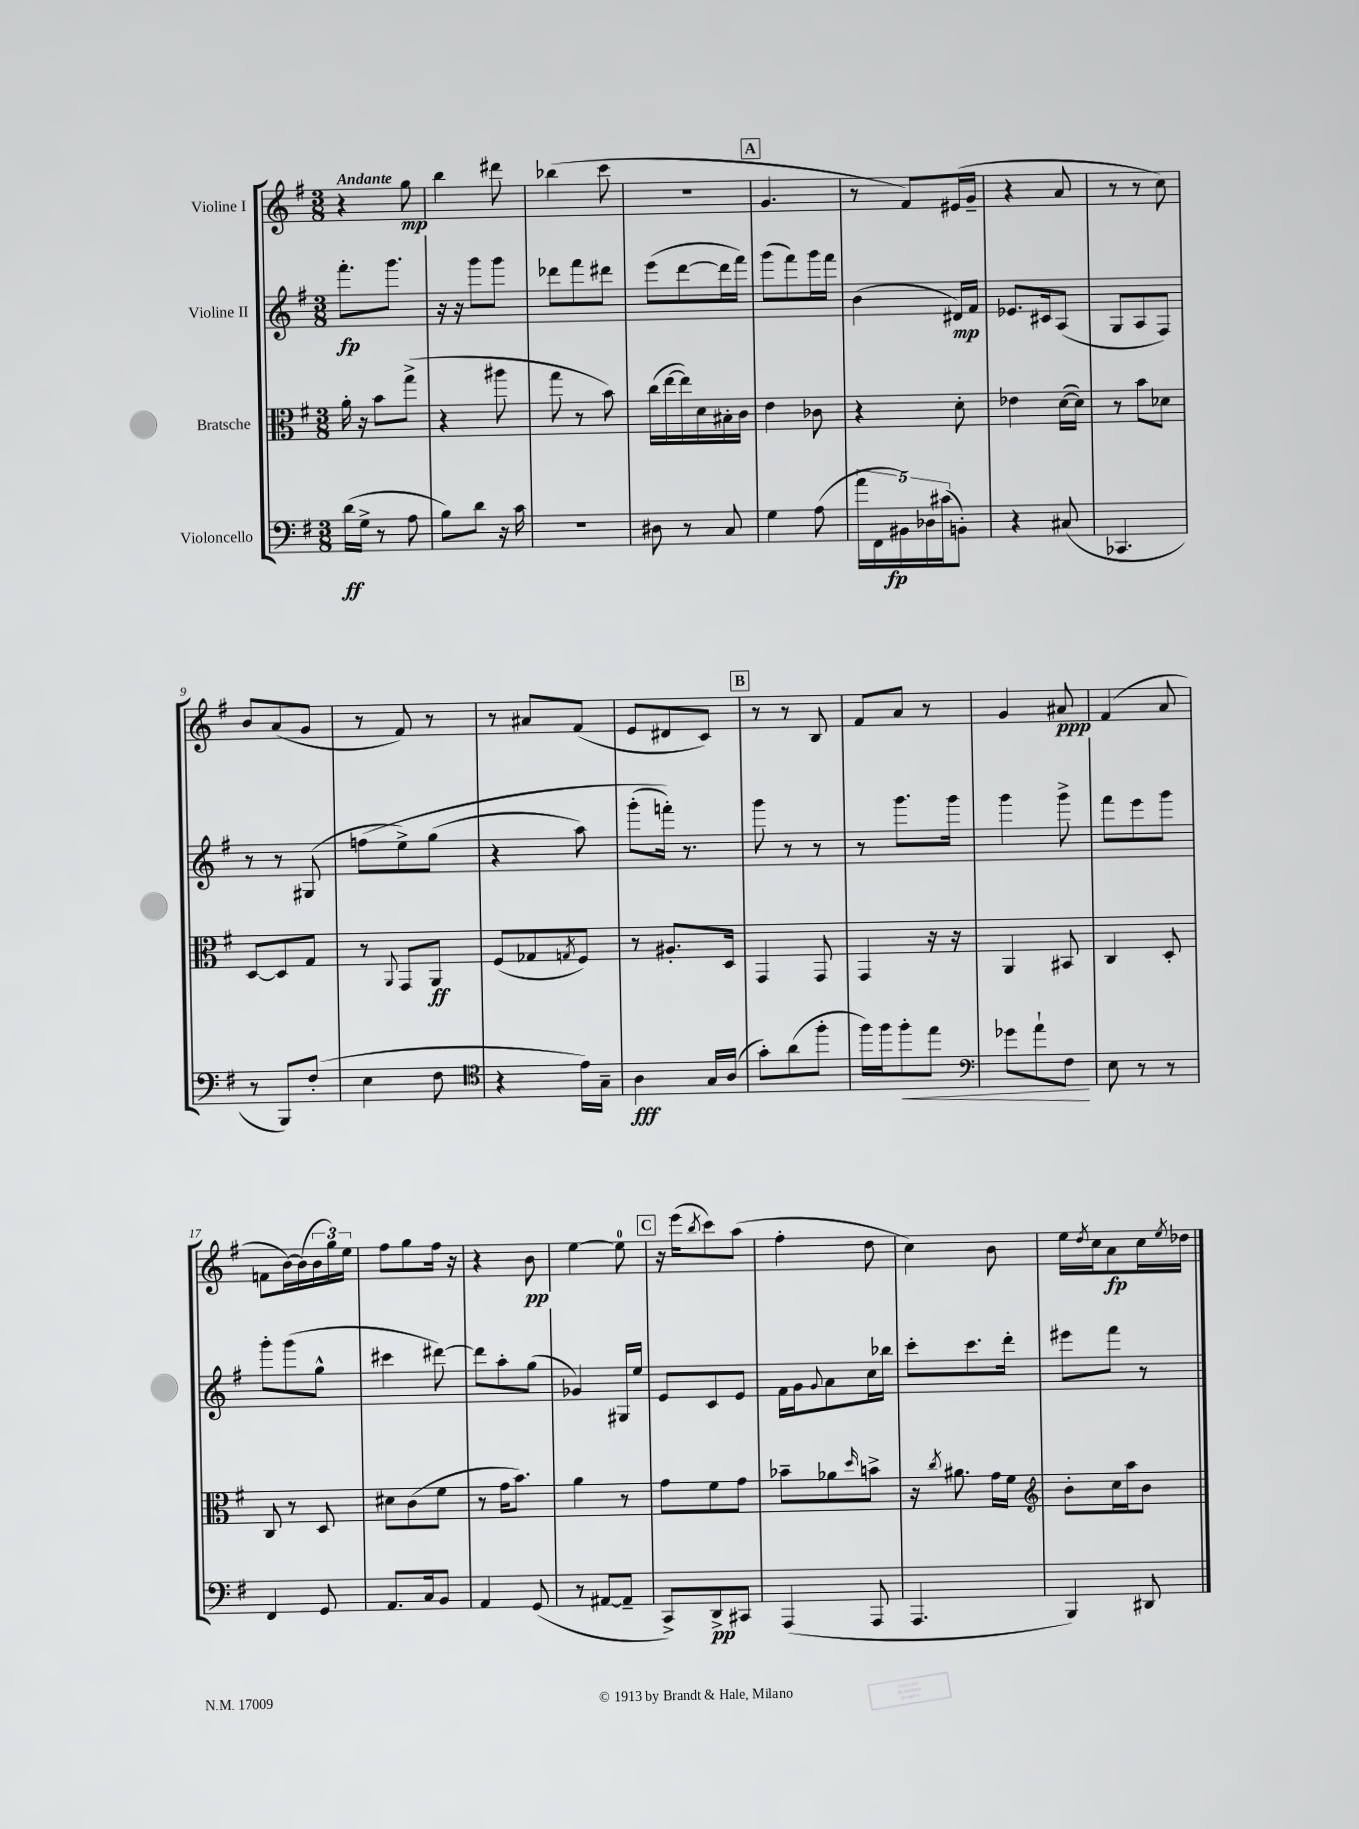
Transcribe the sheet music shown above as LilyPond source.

<<
\new StaffGroup <<
\new Staff = "s0" \with { instrumentName = "Violine I" } {
    \clef treble \key g \major \numericTimeSignature \time 3/8 \tempo "Andante"
    r4 g''8\mp |
    b''4 dis'''8 |
    bes''4( c'''8 |
    R4. |
    \mark \markup { \box "A" } g'4. |
    r8 fis'8) eis'16( g'16-- |
    r4 a'8 |
    r8 r8 c''8) |
    b'8 a'8( g'8 |
    r8 fis'8) r8 |
    r8 ais'8 fis'8( |
    e'8 dis'8 c'8) |
    \mark \markup { \box "B" } r8 r8 b8 |
    fis'8 a'8 r8 |
    g'4 ais'8\ppp |
    fis'4( a'8 |
    f'8 b'16~) b'16( \tuplet 3/2 { b'16 g''16) e''16 } |
    fis''8 g''8 fis''16 r16 |
    r4 b'8\pp |
    e''4~ e''8-0 |
    \mark \markup { \box "C" } r16 e'''16( \acciaccatura { b''8 } c'''8) a''8( |
    fis''4-. d''8 |
    c''4) b'8 |
    e''16 \acciaccatura { d''8 } c''16 a'8\fp c''16 \acciaccatura { e''8 } des''16 \bar "|." |
}
\new Staff = "s1" \with { instrumentName = "Violine II" } {
    \clef treble \key g \major \numericTimeSignature \time 3/8
    fis'''8.-.\fp g'''8. |
    r16 r16 g'''8 g'''8 |
    des'''8 fis'''8 dis'''8 |
    e'''8( d'''8~ d'''16 fis'''16) |
    \mark \markup { \box "A" } g'''8( fis'''8) g'''16 fis'''16 |
    b'4( dis'16\mp) fis'16 |
    ees'8. cis'16 a8( |
    g8 a8 fis8) |
    r8 r8 gis8( |
    f''8\( e''8->) g''8( |
    r4 a''8) |
    g'''8-.( f'''16-.)\) r8. |
    \mark \markup { \box "B" } g'''8 r8 r8 |
    r8 g'''8. g'''16 |
    g'''4 g'''8-> |
    fis'''8 e'''8 g'''8 |
    g'''8-. g'''8( g''8-^ |
    cis'''4 dis'''8~) |
    dis'''8 a''8-. g''8( |
    ges'4) gis16 e''16 |
    \mark \markup { \box "C" } e'8 c'8 e'8 |
    fis'16 g'16 \appoggiatura { g'8 } a'8 c''16 bes''16 |
    c'''8-. c'''8. d'''16-. |
    eis'''8 fis'''8 r8 \bar "|." |
}
\new Staff = "s2" \with { instrumentName = "Bratsche" } {
    \clef alto \key g \major \numericTimeSignature \time 3/8
    a'16-. r16 b'8 g''8->( |
    r4 ais''8 |
    g''8 r8 b'8) |
    c''16( e''16~ e''16) d'16 bis16-. c'16 |
    \mark \markup { \box "A" } e'4 ces'8 |
    r4 d'8-. |
    ees'4 d'16~( d'16) |
    r8 b'8 des'8 |
    d8~ d8 g8 |
    r8 \appoggiatura { a,8 } g,8 a,8\ff |
    fis8( ges8 \acciaccatura { g8 } fis8) |
    r8 ais8.-. d16 |
    \mark \markup { \box "B" } g,4 g,8 |
    g,4 r16 r16 |
    a,4 bis,8 |
    c4 d8-. |
    c8 r8 d8 |
    dis'8 c'8( fis'8 |
    r8 g'16 b'8.) |
    a'4 r8 |
    \mark \markup { \box "C" } g'8 fis'8 g'8 |
    bes'8-- aes'8 \grace { d''16 } b'8-> |
    r16 \acciaccatura { c''8 } ais'8. g'16 fis'16 |
    \clef treble b'8-. c''16 a''16 b'8 \bar "|." |
}
\new Staff = "s3" \with { instrumentName = "Violoncello" } {
    \clef bass \key g \major \numericTimeSignature \time 3/8
    d'16\ff( g16-> r8 a8 |
    b8) d'8 r16 c'16 |
    R4. |
    dis8 r8 c8 |
    \mark \markup { \box "A" } g4 a8( |
    \tuplet 5/4 { a'16 fis,16 bis,16\fp) des16 cis'16( } b,8-.) |
    r4 cis8( |
    ces,4. |
    r8 b,,8) fis8-.( |
    e4 fis8 |
    \clef tenor r4 e'16) g16-- |
    a4\fff g16 a16( |
    \mark \markup { \box "B" } g'8-.) a'8( fis''8-. |
    fis''16) fis''16 fis''8-.\< e''8 |
    \clef bass ges'8 a'8-! fis8\! |
    e8 r8 r8 |
    fis,4 g,8 |
    a,8. c16 b,8 |
    a,4 g,8( |
    r8 ais,8~ ais,8-- |
    \mark \markup { \box "C" } c,8->) d,8->\pp cis,8 |
    a,,4( a,,8 |
    a,,4. |
    b,,4) dis,8 \bar "|." |
}
>>
>>
